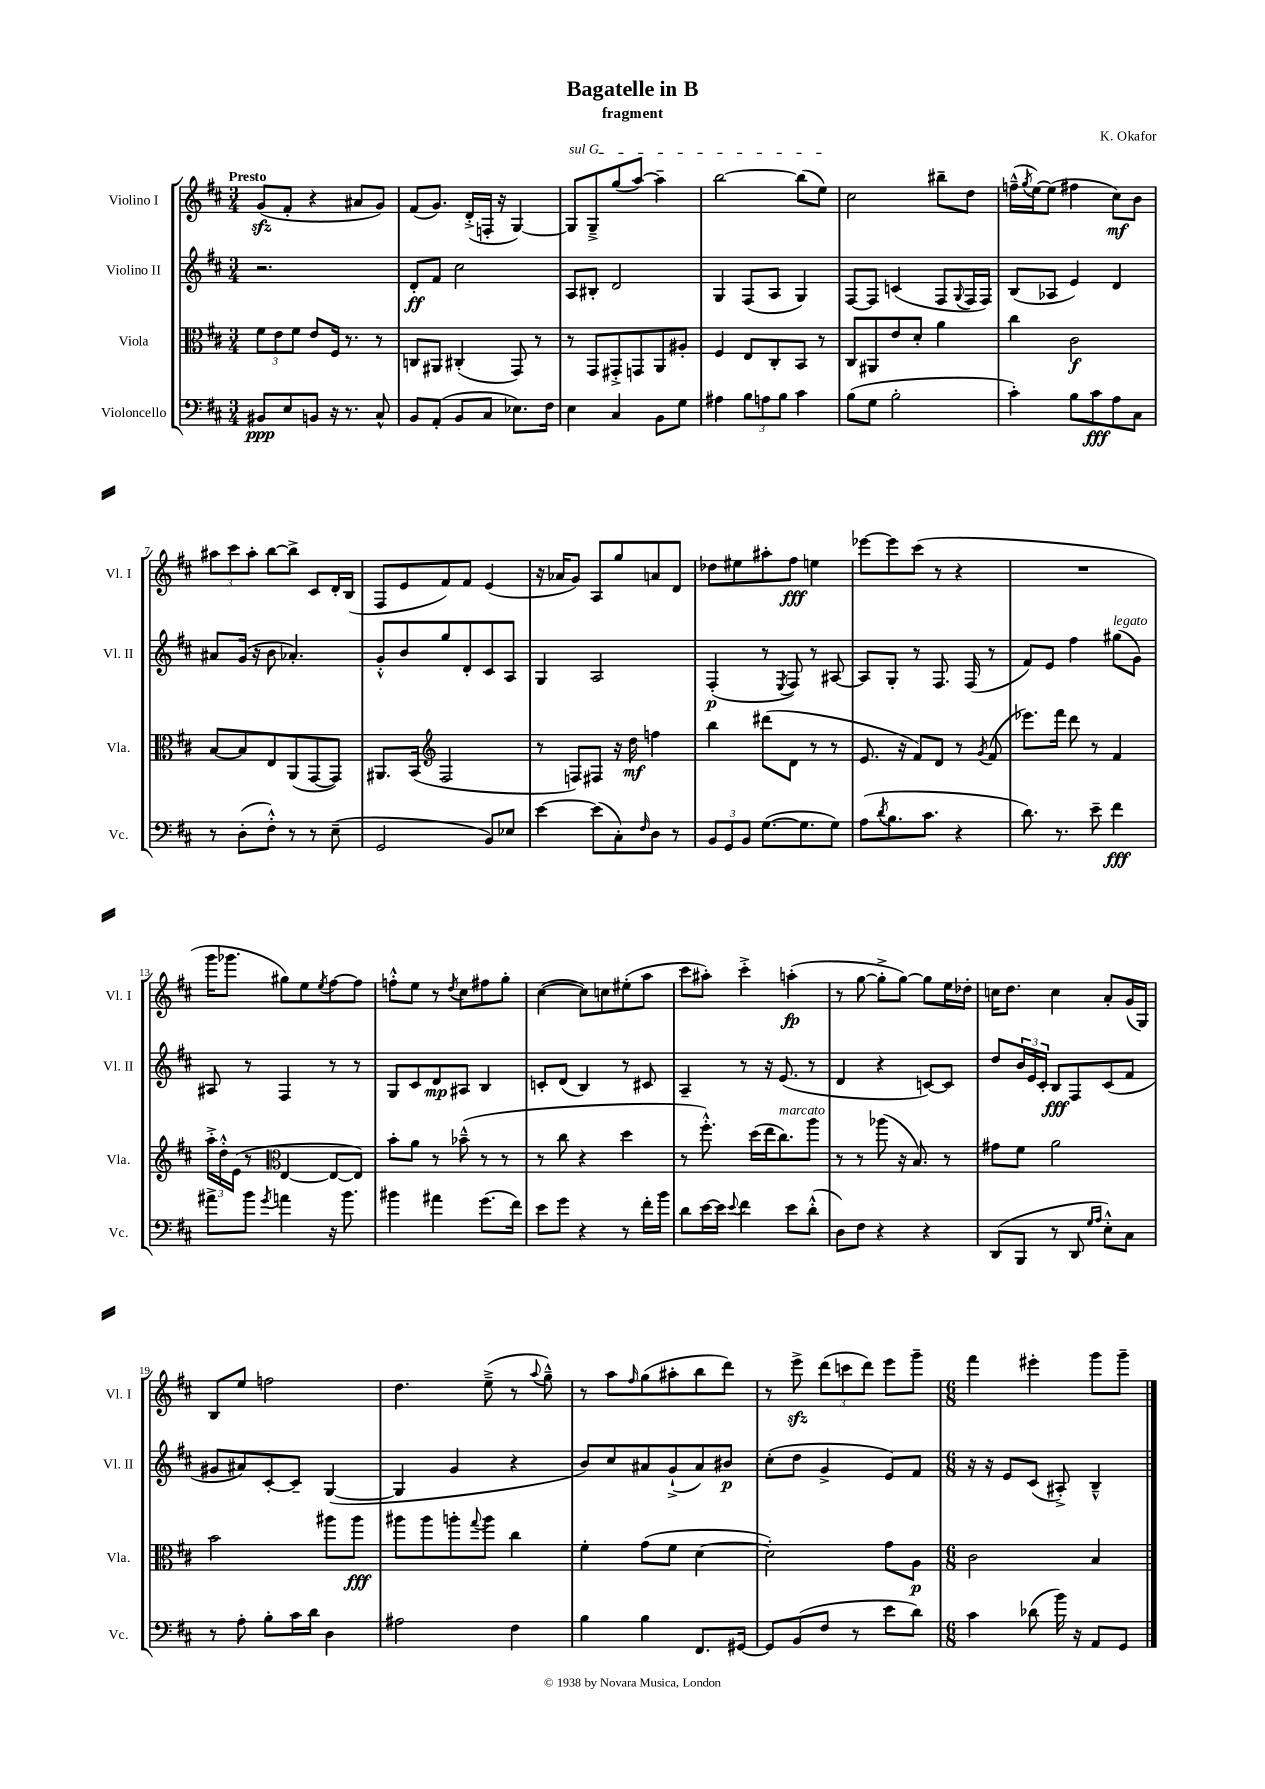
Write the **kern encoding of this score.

**kern	**kern	**kern	**kern
*staff4	*staff3	*staff2	*staff1
*clefF4	*clefC3	*clefG2	*clefG2
*k[f#c#]	*k[f#c#]	*k[f#c#]	*k[f#c#]
*M3/4	*M3/4	*M3/4	*M3/4
8BB#	12f#	2.r	(8g
.	12e	.	.
8E	.	.	8f#'
.	12f#	.	.
8BB	8e	.	4r
16r	16F#	.	.
8.r	8.r	.	.
.	.	.	8a#
8C#^^	8r	.	8g)
=	=	=	=
8BB	8C	8d'	(8f#
(8AA'	8AA#	8f#	8.g)
8BB	(4C#'	2cc#	.
.	.	.	(16d'^
8C#	.	.	16F'
.	.	.	16r
8.E-)	8GG)	.	[4G)
.	8r	.	.
16F#	.	.	.
=	=	=	=
4E	8r	8A	8G]
.	8GG	8B#'	8G~^
4C#	8GG#'^	2d	(8gg
.	8GG	.	[8aa)
8BB	8AA	.	4aa~]
8G	8A#'	.	.
=	=	=	=
4A#	4F#	4G	[2bb
12B	8E	(8F#	.
12A	.	.	.
.	8C#'	8A	.
12B	.	.	.
4c#	8BB	4G)	(8bb]
.	8r	.	8ee)
=	=	=	=
(8B	8C#	[8F#	2cc#
8G	8AA#	8F#]	.
2B'	8e	(4c	.
.	8d'	.	.
.	4a	8F#	8bb#~
.	.	8qqG	.
.	.	16F#	8dd
.	.	16F#)	.
=	=	=	=
4c#')	4cc#	(8B	(16ff~^^
.	.	.	8qgg
.	.	.	[16ee)
.	.	8A-	(8ee]
8B	2c#	4e)	4ff#
8c#	.	.	.
8A	.	4d	8cc#)
8C#	.	.	8b
=	=	=	=
8r	[8B	8a#	12aa#
.	.	.	12ccc#
(8D'	8B]	(16g	.
.	.	.	12aa#'
.	.	16r	.
8F#'^^)	8E	8b	[8bb
8r	(8AA	4.a-')	8bb^]
8r	[8GG	.	8c#
(8E~	8GG])	.	16d'
.	.	.	(16B
=	=	=	=
2GG	8.AA#	8g'^^	8F#
.	.	8b	8e
.	(16BB	.	.
*	*clefG2	*	*
.	2F#	8gg	8f#)
.	.	8d'	8f#
8BB)	.	8c#	(4e
8E-	.	8A	.
=	=	=	=
[4e	8r	4G	16r
.	.	.	16a-
.	8F)	.	8g)
(8e]	8F#	2A	8A
8C#')	16r	.	8gg
.	16dd	.	.
16qqF#	.	.	.
8D	4ff	.	8a
8r	.	.	8d
=	=	=	=
12BB	4bb	(4F#'	8dd-
12GG	.	.	.
.	.	.	8ee#
12BB	.	.	.
([8.G	(8ddd#	8r	8aa#'
.	.	8qE	.
.	8d	8F#)	8ff#
8.G]	.	.	.
.	8r	8r	4ee
8G)	8r	[8A#	.
=	=	=	=
(8A	8.e	8A#]	[8eee-
8qd	.	.	.
8.B	.	8G'	8eee-]
.	16r	.	.
.	8f#)	8r	(8ccc#
8.c#	.	.	.
.	8d	8.F#	8r
4r	8r	.	4r
.	.	(16F#	.
.	8qg	.	.
.	(8f#	8r	.
=	=	=	=
8.d)	8.eee-)	8f#)	2.r
.	.	8e	.
8.r	16fff#	.	.
.	8ddd	4ff#	.
8e~	8r	.	.
4f#	4f#	(8gg#	.
.	.	8g)	.
=	=	=	=
8a#^	24aa'^	8A#	16ggg
.	24dd'^^	.	.
.	.	.	8.ggg-
.	(24e	.	.
8b	8r	8r	.
*	*clefC3	*	*
8qg	.	.	.
4a	[4E	4F#	8gg#)
.	.	.	8ee
.	.	.	8qee
16r	8E_	8r	[8ff#
8.b	.	.	.
.	8E])	8r	8ff#]
=	=	=	=
4b#	8b'	8G	8ff'^^
.	8a	8c#	8ee
4a#	8r	8d	8r
.	.	.	8qdd
.	(8b-~^^	8A#	8cc#
(8.g	8r	4B	8ff#
.	8r	.	8gg'
16f#)	.	.	.
=	=	=	=
8e	8r	8c'	([4cc#
8g	8cc#	(8d	.
4r	4r	4B)	8cc#])
.	.	.	8cc
8r	4dd	8r	(8ee#'
16f#'	.	8c#	8aa
16b	.	.	.
=	=	=	=
8d	8r	4A~	8ccc#
[16e	8.ff#'^^)	.	8aa#')
16e]	.	.	.
8qqe	.	.	.
4f#	.	8r	4ccc#'^
.	(16dd	.	.
.	16ee	16r	.
.	8.cc#)	(8.e	.
8e	.	.	(4aa'
(8d'^^	8aa	8r	.
=	=	=	=
8D)	8r	4d	8r
8F#	8r	.	[8gg
4r	(8aa-	4r	8gg'^]
.	16r	.	[8gg)
.	8.B)	.	.
4r	.	[8c)	8gg]
.	8r	8c]	16ee
.	.	.	16dd-'
=	=	=	=
(8DD	8g#	8dd	16cc
.	.	.	8.dd
8BBB	8f#	24b	.
.	.	24e	.
.	.	24c#'	.
8r	2a	8B	4cc
8DD	.	8F#	.
16qqG	.	.	.
16qqA	.	.	.
8E'^^)	.	(8c#	8a'
8C#	.	8f#	(16g
.	.	.	16G)
=	=	=	=
8r	2b	8g#	8B
8A'	.	8a#)	8ee
8B'	.	[8c#'	2ff
16c#	.	8c#~]	.
16d	.	.	.
4D	8aa#	([4G	.
.	8aa#	.	.
=	=	=	=
2A#	8aa#	4G]	4.dd
.	8aa#	.	.
.	8aa'	4g	.
.	8qqgg	.	.
.	8aa	.	(8ee~^
4F#	4cc#	4r	8r
.	.	.	8qqaa
.	.	.	8gg~^^)
=	=	=	=
4B	4f#'	8b)	8r
.	.	8cc#	8aa
.	.	.	16qqff#
4B	(8g	8a#	(8gg
.	8f#	(8g`^	8aa#'
8.FF#	[4d	8a#)	8bb
.	.	8b#	8ddd)
[16GG#	.	.	.
=	=	=	=
8GG#]	2d'])	(8cc#'	8r
(8BB	.	8dd	8eee^
8F#	.	4g^	(12ddd
.	.	.	12ccc
8r	.	.	.
.	.	.	12ddd)
8e	8g	8e)	8eee
8d)	8A	8f#	8ggg~
=	=	=	=
*M6/8	*M6/8	*M6/8	*M6/8
4c#	2c#	16r	4fff#
.	.	16r	.
.	.	8e	.
(8d-	.	(8c#	4eee#'
16b)	.	8A#'^)	.
16r	.	.	.
8AA	4B	4B~^^	8ggg
8GG	.	.	8ggg~
==	==	==	==
*-	*-	*-	*-
